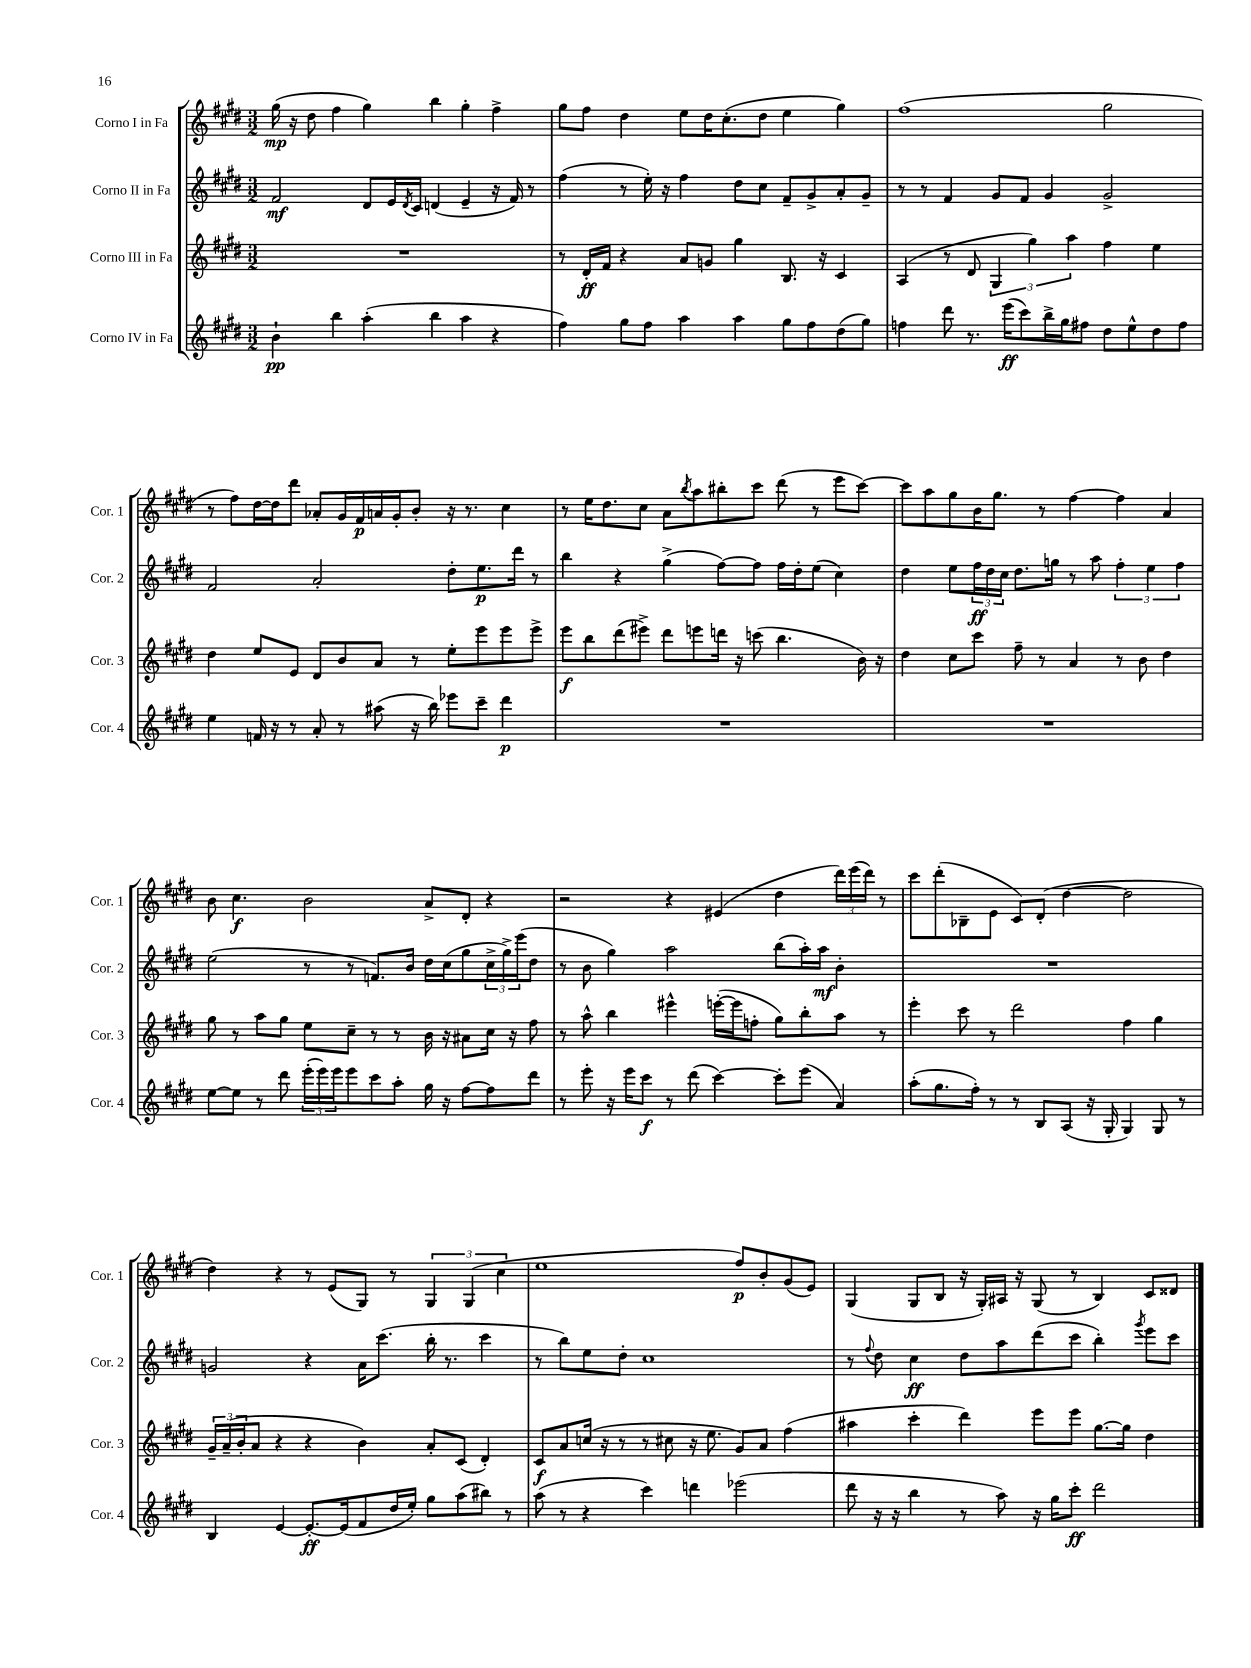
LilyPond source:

<<
\new StaffGroup <<
\new Staff = "s0" \with { instrumentName = "Corno I in Fa" shortInstrumentName = "Cor. 1" } {
    \clef treble \key e \major \numericTimeSignature \time 3/2
    gis''16\mp( r16 dis''8 fis''4 gis''4) b''4 gis''4-. fis''4-> |
    gis''8 fis''8 dis''4 e''8 dis''16 cis''8.-.( dis''8 e''4 gis''4) |
    fis''1( gis''2 |
    r8 fis''8) dis''16~ dis''16 dis'''8 aes'8-. gis'16 fis'16\p a'16 gis'16-. b'8-. r16 r8. cis''4 |
    r8 e''16 dis''8. cis''8 a'8 \acciaccatura { b''8 } a''8 bis''8-. cis'''8 dis'''8( r8 e'''8 cis'''8~) |
    cis'''8 a''8 gis''8 b'16 gis''8. r8 fis''4~ fis''4 a'4 |
    b'8 cis''4.\f b'2 a'8-> dis'8-. r4 |
    r2 r4 eis'4( dis''4 \tuplet 3/2 { dis'''16) e'''16( dis'''16) } r8 |
    cis'''8 dis'''8-.( bes8-- e'8 cis'8) dis'8-.( dis''4~ dis''2 |
    dis''4) r4 r8 e'8( gis8) r8 \tuplet 3/2 { gis4 gis4( cis''4 } |
    e''1 fis''8\p) b'8-. gis'8( e'8) |
    gis4( gis8 b8 r16 gis16-.) ais16 r16 gis8( r8 b4) cis'8 disis'8 \bar "|." |
}
\new Staff = "s1" \with { instrumentName = "Corno II in Fa" shortInstrumentName = "Cor. 2" } {
    \clef treble \key e \major \numericTimeSignature \time 3/2
    fis'2\mf dis'8 e'16 \acciaccatura { dis'8 } cis'16 d'4( e'4-- r16 fis'16) r8 |
    fis''4( r8 e''16-.) r16 fis''4 dis''8 cis''8 fis'8-- gis'8-> a'8-. gis'8-- |
    r8 r8 fis'4 gis'8 fis'8 gis'4 gis'2-> |
    fis'2 a'2-. dis''8-. e''8.\p dis'''16 r8 |
    b''4 r4 gis''4->( fis''8~) fis''8 fis''16 dis''16-. e''8( cis''4) |
    dis''4 e''8 \tuplet 3/2 { fis''16\ff dis''16 cis''16 } dis''8. g''16 r8 a''8 \tuplet 3/2 { fis''4-. e''4 fis''4 } |
    e''2( r8 r8 f'8.) b'16 dis''16 cis''16( gis''8 \tuplet 3/2 { cis''16-> gis''16->) e'''16( } dis''8 |
    r8 b'8 gis''4) a''2 b''8( a''16-.) a''16\mf b'4-. |
    R1. |
    g'2 r4 a'16 cis'''8.( b''16-. r8. cis'''4 |
    r8 b''8) e''8 dis''8-. cis''1 |
    r8 \appoggiatura { fis''8 } dis''8 cis''4\ff dis''8 a''8 dis'''8( cis'''8 b''4-.) \acciaccatura { gis'''8 } e'''8 cis'''8 \bar "|." |
}
\new Staff = "s2" \with { instrumentName = "Corno III in Fa" shortInstrumentName = "Cor. 3" } {
    \clef treble \key e \major \numericTimeSignature \time 3/2
    R1. |
    r8 dis'16-.\ff fis'16 r4 a'8 g'8 gis''4 b8. r16 cis'4 |
    a4( r8 dis'8 \tuplet 3/2 { gis4 gis''4) a''4 } fis''4 e''4 |
    dis''4 e''8 e'8 dis'8 b'8 a'8 r8 e''8-. e'''8 e'''8 e'''8-> |
    e'''8\f b''8 dis'''8( eis'''8->) dis'''8 e'''8 d'''16 r16 c'''8( b''4. b'16) r16 |
    dis''4 cis''8 cis'''8 fis''8-- r8 a'4 r8 b'8 dis''4 |
    gis''8 r8 a''8 gis''8 e''8 cis''8-- r8 r8 b'16 r16 ais'8 cis''16 r16 fis''8 |
    r8 a''8-^ b''4 eis'''4-^ e'''16~-.( e'''16 f''8-. gis''8) b''8-. a''8 r8 |
    e'''4-. cis'''8 r8 dis'''2 fis''4 gis''4 |
    \tuplet 3/2 { gis'16-- a'16--( b'16-. } a'8 r4 r4 b'4) a'8-. cis'8( dis'4-.) |
    cis'8\f a'8 c''16( r16 r8 r8 cis''8 r16 e''8. gis'8) a'8 fis''4( |
    ais''4 cis'''4-. dis'''4) e'''8 e'''8 gis''8.~ gis''16 dis''4 \bar "|." |
}
\new Staff = "s3" \with { instrumentName = "Corno IV in Fa" shortInstrumentName = "Cor. 4" } {
    \clef treble \key e \major \numericTimeSignature \time 3/2
    b'4-!\pp b''4 a''4-.( b''4 a''4 r4 |
    fis''4) gis''8 fis''8 a''4 a''4 gis''8 fis''8 dis''8( gis''8) |
    f''4 dis'''8 r8. e'''16\ff( cis'''8) b''16-> gis''16 fis''8 dis''8 e''8-^ dis''8 fis''8 |
    e''4 f'16 r16 r8 a'8-. r8 ais''8( r16 b''16) ees'''8 cis'''8-- dis'''4\p |
    R1. |
    R1. |
    e''8~ e''8 r8 dis'''8 \tuplet 3/2 { e'''16-.( e'''16) e'''16 } e'''8 cis'''8 a''8-. gis''16 r16 fis''8~ fis''8 dis'''8 |
    r8 e'''8-. r16 e'''16 cis'''8\f r8 dis'''8( cis'''4~) cis'''8-. e'''8( a'4) |
    a''8-.( gis''8. fis''16-.) r8 r8 b8 a8( r16 gis16-. gis4) gis8 r8 |
    b4 e'4~ e'8.~-.\ff e'16( fis'8 dis''16 e''16-.) gis''8 a''8( bis''8) r8 |
    a''8( r8 r4 cis'''4) d'''4 ees'''2( |
    dis'''8 r16 r16 b''4 r8 a''8) r16 gis''16 cis'''8-.\ff dis'''2 \bar "|." |
}
>>
>>
\layout { \context { \Score \remove "Bar_number_engraver" } }
